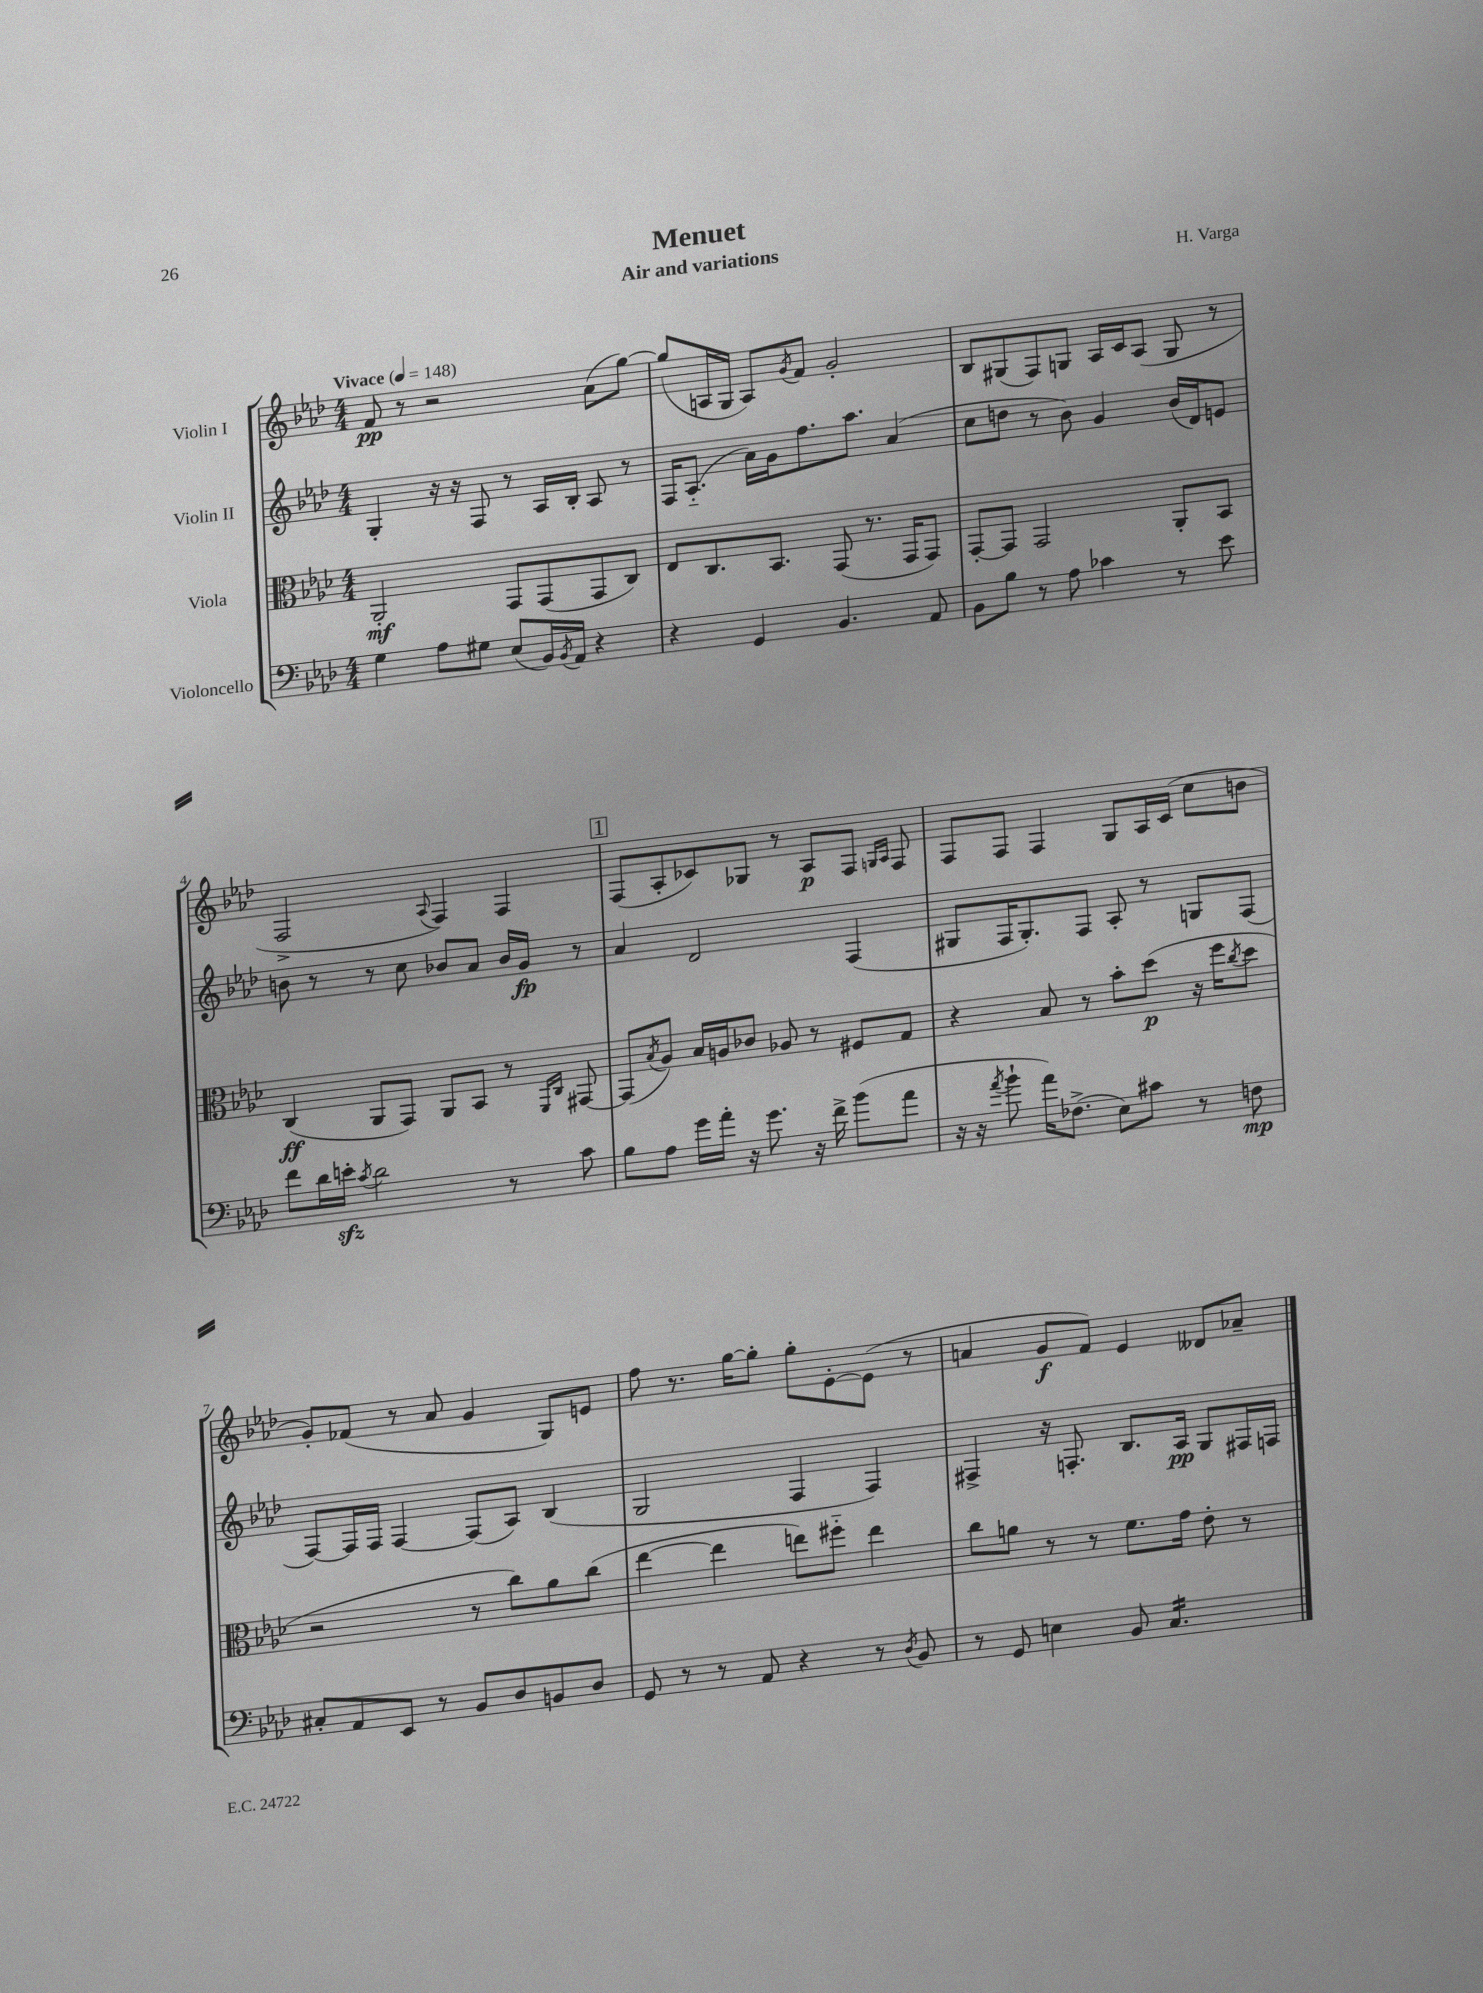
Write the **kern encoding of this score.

**kern	**kern	**kern	**kern
*staff4	*staff3	*staff2	*staff1
*clefF4	*clefC3	*clefG2	*clefG2
*k[b-e-a-d-]	*k[b-e-a-d-]	*k[b-e-a-d-]	*k[b-e-a-d-]
*M4/4	*M4/4	*M4/4	*M4/4
*MM148	*MM148	*MM148	*MM148
4G\	2AA-'/	4G'/	8f/
.	.	.	8r
8A-\L	.	16r	2r
.	.	16r	.
8G#\J	.	8F/	.
(8E-/L	8GG/L	8r	.
16BB-/L)	(8GG/	16A-/LL	.
8qBB-/	.	.	.
16AA-/JJ	.	16B-'/JJ	.
4r	8GG/	8A-/	(8a-\L
.	8C/J)	8r	[8gg\J)
=	=	=	=
4r	8E-/L	16F/LK	(8gg/]L
.	.	(8.A-'~/J	.
.	8.C/	.	16A/L
.	.	.	16G/JJ
4GG/	.	16a-\LL)	8A/L)
.	8.BB-/J	16g\J	.
.	.	.	8qg/
.	.	8.ff\	8f/J
4.BB-/	(8GG/	.	2g'/
.	.	8.aa-\J	.
.	8.r	.	.
.	.	(4a-/	.
.	16GG/LK	.	.
8AA-/	8GG/J)	.	.
=	=	=	=
8BB-\L	[8GG'/L	8cc\L	8B-/L
8B-\J	8GG/]J	8dd\J	(8G#/
8r	2GG/	8r	8F/)
8A-\	.	8b-\)	8G/J
4c-\	.	4g/	16A-/LL
.	.	.	16c/J
.	.	.	(8A-/J
8r	8AA-'/L	(16b-/LL	8G/
.	.	16d-/J)	.
8e-\	8BB-/J	8e/J	8r
=	=	=	=
8f\L	(4C/	8b\	2F^/
16d-\L	.	8r	.
16e'\JJ	.	.	.
8qc/	.	.	.
2d-\	8AA-/L	8r	.
.	8GG/J)	8cc\	.
.	.	.	8qqA-/
.	8AA-/L	8b-/L	4F/)
.	8BB-/J	8a-/J	.
8r	8r	16b-/LL	4F/
.	.	16g/JJ	.
.	16qqFF/LL	.	.
.	16qqC/JJ	.	.
8c\	[8GG#/	8r	.
=	=	=	=
8B-\L	(8GG#/]L	4a-/	(8F/L
.	8qB-/	.	.
8A-\J	8A-/J)	.	8A-'/
16g\LL	16B-/LL	2d-/	8c-/)
16a-'\JJ	16A/J	.	.
16r	8c-/J	.	8G-/J
8.g\	.	.	.
.	8A-/	.	8r
16r	8r	.	8A-/L
16f^\	.	.	.
(8b-\L	8F#/L	(4F/	8F/J
.	.	.	16qqG/LL
.	.	.	16qqA-/JJ
8a-\J	8G/J	.	8F/
=	=	=	=
16r	4r	8G#/L	8F/L
16r	.	.	.
8qa-/	.	.	.
8b-`\	.	16F/K	8F/J
.	.	8.G#'/)	.
16a-\LK)	8B-/	.	4F/
(8.F-^\J	.	.	.
.	8r	8F/J	.
8E-\L)	8b-'\L	8A-'/	8G/L
8c#\J	(8dd-\J	8r	16A-/L
.	.	.	(16c/JJ
8r	16r	8G/L	8cc\L
.	16ff\LK	.	.
.	8qcc/	.	.
8F\	8dd-\J	(8F/J	8b\J
=	=	=	=
8C#'/L	2r	[8F/L)	8g'/L)
8AA-/	.	16F/]L	(8f-/J
.	.	16F/JJ	.
8EE-/J	.	[4F/	8r
8r	.	.	8a-/
8BB-/L	8r	(8F/]L	4g/
8D-/	8cc\L)	8A-/J)	.
8BB/	8a-\	(4B-/	8G/L)
8D-/J	(8cc\J	.	8e/J
=	=	=	=
8GG/	[4ee-\	2G/	8ff\
8r	.	.	8.r
8r	4ee-\]	.	.
.	.	.	[16gg\LK
8AA-/	.	.	8gg'\]J
4r	8ee\L)	4F/	8gg'\L
.	8ff#'~\J	.	[8e-'\
8r	4ee\	4F/)	(8e-\]J
8qD-/	.	.	.
8BB-/	.	.	8r
=	=	=	=
8r	8cc\L	4F#^/	4a/
8GG/	8a\J	.	.
4E\	8r	16r	8g/L
.	.	8.F'/	.
.	8r	.	8f/J)
8BB-/	8.f\L	8.B-/L	4e-/
4.C/	.	.	.
.	16g\Jk	16A-/Jk	.
.	8e-'\	8G/L	8d--/L
.	8r	16F#/L	8a-~/J
.	.	16F/JJ	.
==	==	==	==
*-	*-	*-	*-
